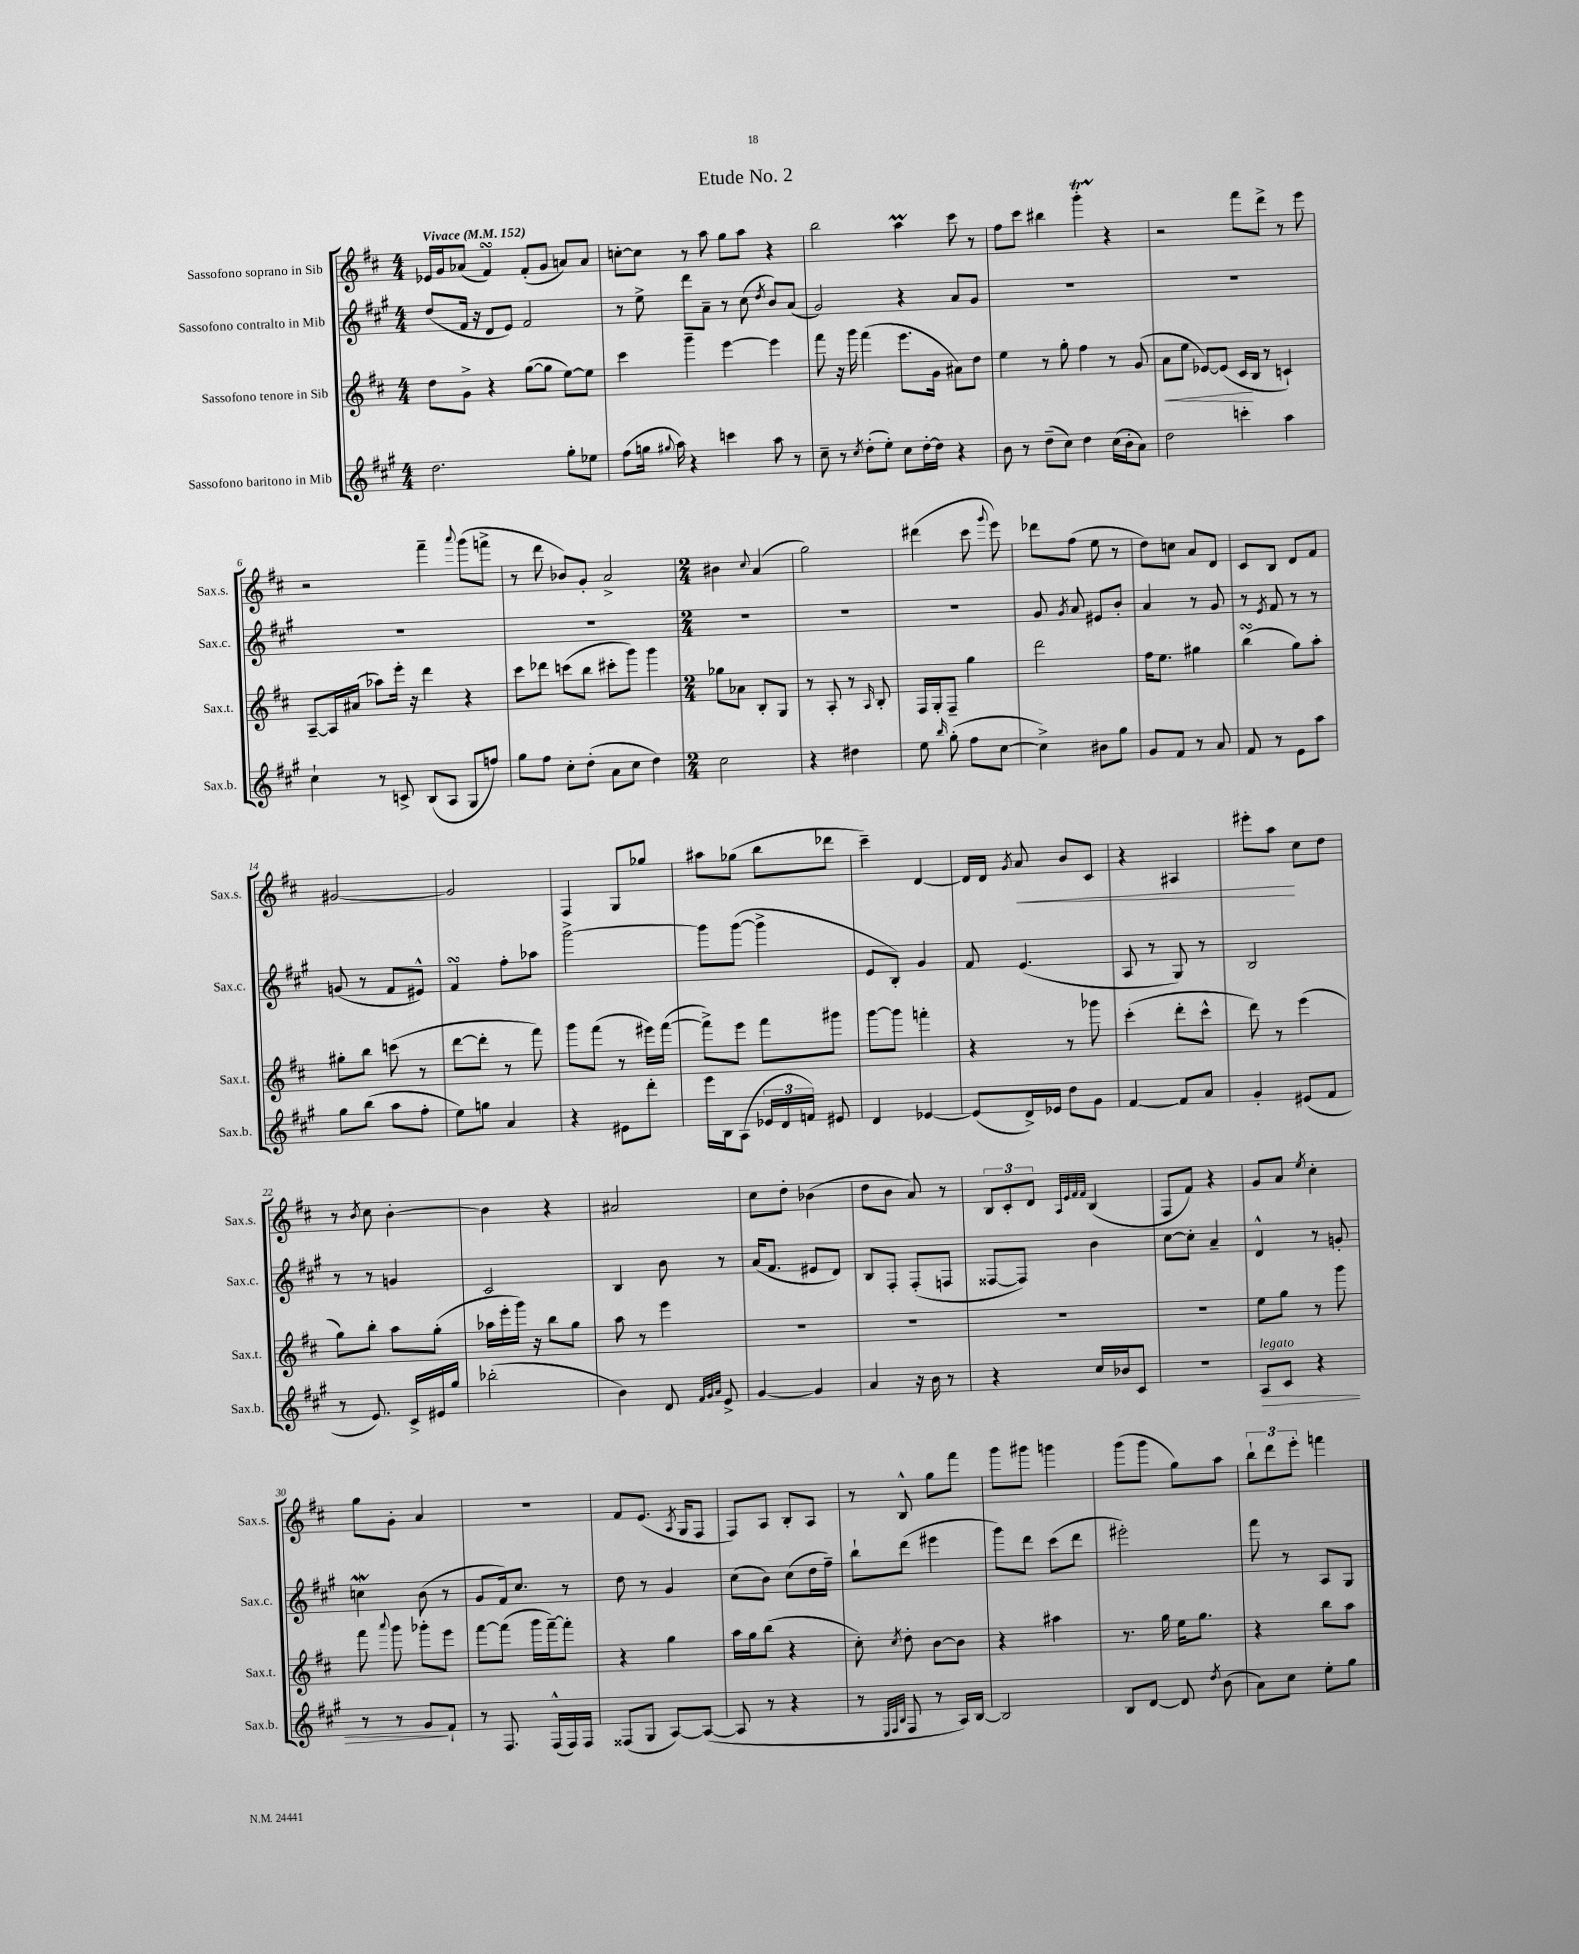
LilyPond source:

\header { title = "Etude No. 2" }
<<
\new StaffGroup <<
\new Staff = "s0" \with { instrumentName = "Sassofono soprano in Sib" shortInstrumentName = "Sax.s." } {
    \clef treble \key d \major \numericTimeSignature \time 4/4 \tempo "Vivace" 4 = 152
    \autoBeamOff ees'16[ g'16 aes'8]( fis'4\turn) fis'8[-.( g'8] a'8[) a'8] |
    c''8[~-. c''8] r8 a''8 g''8[ a''8] r4 |
    b''2 a''4\prall cis'''8 r8 |
    fis''8[ cis'''8] bis''4 g'''4-.\startTrillSpan r4\stopTrillSpan |
    r2 fis'''8[ d'''8]-> r8 e'''8 |
    r2 fis'''4-- \appoggiatura { a'''8 } g'''8[( f'''8]-> |
    r8 d'''8 bes'8[) g'8]-. a'2-> |
    \numericTimeSignature \time 2/4 bis'4 \appoggiatura { cis''8 } a'4( |
    g''2) |
    dis'''4( cis'''8 \appoggiatura { g'''8 } e'''8) |
    des'''8[ fis''8]( e''8 r8 |
    d''8[) c''8] a'8[ d'8] |
    cis'8[ b8] d'8[ fis'8] |
    gis'2~ |
    gis'2 |
    fis4 g8[ ges''8] |
    ais''8[ ges''8]( b''8[ des'''8] |
    cis'''4--) d'4~ |
    d'16[ d'16] \acciaccatura { g'8 } a'8\< b'8[ cis'8] |
    r4 ais4 |
    eis'''8[-. a''8]\! cis''8[ d''8] |
    r8 \acciaccatura { b'8 } cis''8 b'4~-. |
    b'4 r4 |
    ais'2 |
    cis''8[ d''8]-. bes'4( |
    d''8[ b'8] a'8) r8 |
    \tuplet 3/2 { b8[ cis'8-. d'8] } \grace { a32[ e'32 fis'32 fis'32] } b4( |
    fis8[ fis'8]) r4 |
    g'8[ a'8] \acciaccatura { e''8 } cis''4-. |
    g''8[ g'8]-. a'4 |
    r2 |
    fis'8[ e'8.]( \acciaccatura { a8 } g16[ fis8] |
    fis8[) a8] b8[-. a8] |
    r8 b8-^ g''8[ fis'''8] |
    g'''8[ gis'''8] g'''4 |
    g'''8[( g'''8] g''8[) a''8] |
    \tuplet 3/2 { b''8[-! d'''8 e'''8]-. } f'''4 \bar "|." |
}
\new Staff = "s1" \with { instrumentName = "Sassofono contralto in Mib" shortInstrumentName = "Sax.c." } {
    \clef treble \key a \major \numericTimeSignature \time 4/4
    \autoBeamOff d''8[( fis'16] r16 d'8[ e'8]) fis'2 |
    r8 e''8-> d'''8[ a'8]-- r8 cis''8( \acciaccatura { d''8 } b'8[) a'8]( |
    gis'2) r4 a'8[ gis'8] |
    R1 |
    R1 |
    R1 |
    R1 |
    \numericTimeSignature \time 2/4 R2 |
    R2 |
    R2 |
    gis'8 \acciaccatura { gis'8 } a'8 eis'8[ b'8]-. |
    a'4 r8 gis'8 |
    r8 \acciaccatura { e'8 } fis'8 r8 r8 |
    g'8( r8 fis'8[ eis'8]-^) |
    fis'4\turn fis''8[-. aes''8] |
    gis'''2~-> |
    gis'''8[ gis'''8]~( gis'''4-> |
    e'8[ b8]-.) gis'4 |
    fis'8 e'4.( |
    a8 r8 gis8) r8 |
    b2 |
    r8 r8 g'4 |
    cis'2 |
    b4 b'8 r8 |
    a'16[( fis'8.] eis'8[ d'8]) |
    b8[ fis8]-. fis8[-.( f8] |
    fisis8[~ fisis8]) b'4 |
    cis''8[~ cis''8]-. a'4-- |
    d'4-^ r8 g'8-. |
    c''4\mordent b'8( r8 |
    gis'8[ fis'16) cis''8.] r8 |
    d''8 r8 gis'4 |
    cis''8[( b'8]) cis''8[( d''16 fis''16]--) |
    b''8[-! d'''8]( eis'''4 |
    gis'''8[) d'''8] cis'''8[( d'''8] |
    eis'''2-.) |
    fis'''8 r8 a8[ gis8] \bar "|." |
}
\new Staff = "s2" \with { instrumentName = "Sassofono tenore in Sib" shortInstrumentName = "Sax.t." } {
    \clef treble \key d \major \numericTimeSignature \time 4/4
    \autoBeamOff d''8[ g'8]-> r4 g''8[~( g''8] e''8[~) e''8] |
    cis'''4 g'''4-- e'''4~ e'''4 |
    fis'''8 r16 g'''16 fis'''4( e'''8.[ g'16] ais'8[) d''8] |
    e''4 r8 g''8-. fis''4 r8 g'8( |
    a'8[\< e''8] ees'8[~) ees'8]( cis'16[\! b16] r8 c'4-!) |
    a8[~-- a16 ais'16]( aes''8[) e'''16]-. r16 d'''4 r4 |
    cis'''8[ des'''8] c'''8[( b''8] cis'''8[-. g'''8]) g'''4 |
    \numericTimeSignature \time 2/4 ges''8[ aes'8] b8[-. g8] |
    r8 a8-. r8 \grace { a16 } b8-. |
    fis16[ g16-. fis8]-- g''4 |
    d'''2 |
    fis''16[ e''8.] gis''4 |
    b''4\turn( g''8[) a''8]-. |
    gis''8[-. b''8] c'''8( r8 |
    d'''8[~ d'''8]-. r8 fis'''8) |
    g'''8[ fis'''8]( r8 eis'''16[) fis'''16]~( |
    fis'''8[->) e'''8] fis'''8[ gis'''8] |
    g'''8[~ g'''8] f'''4-. |
    r4 r8 ges'''8 |
    cis'''4-.( d'''8[-. cis'''8]-^ |
    d'''8) r8 e'''4( |
    g''8[) b''8]-. a''8[ g''8]-.( |
    aes''16[ e'''16-. g'''16]) r16 b''8[ g''8] |
    a''8 r8 e'''4 |
    R2 |
    R2 |
    R2 |
    R2 |
    e''8[ g''8] r8 g'''8 |
    fis'''8 \appoggiatura { a'''8 } g'''8 ges'''8[-. e'''8] |
    fis'''8[~ fis'''8]( g'''16[ fis'''16~--) fis'''8]-. |
    r4 g''4 |
    a''16[ g''16 b''8]( r4 |
    cis''8-.) \acciaccatura { cis''8 } d''8-. b'8[~ b'8] |
    r4 ais''4 |
    r8. g''16 e''16[ g''8.] |
    r4 b''8[ a''8] \bar "|." |
}
\new Staff = "s3" \with { instrumentName = "Sassofono baritono in Mib" shortInstrumentName = "Sax.b." } {
    \clef treble \key a \major \numericTimeSignature \time 4/4
    \autoBeamOff d''2. gis''8[-. ees''8] |
    fis''8[( g''16] \appoggiatura { gis''8 } a''16) r4 c'''4 a''8 r8 |
    cis''8-- r8 \acciaccatura { cis''8 } d''8[-.( e''8]-.) cis''8[ d''16~-. d''16] r4 |
    b'8 r8 d''8[--( cis''8]) d''4 cis''16[( b'16-. a'8]) |
    d''2 c'''4-. a''4 |
    cis''4-! r8 c'8-> b8[( a8] gis8[ f''8]) |
    gis''8[ fis''8] cis''8[-. d''8]-.( a'8[ cis''8] d''4) |
    \numericTimeSignature \time 2/4 cis''2 |
    r4 dis''4 |
    e''8 \grace { b''16 } gis''8-.( fis''8[ cis''8]~ |
    cis''4->) bis'8[ gis''8] |
    gis'8[ fis'8] r8 a'8 |
    fis'8 r8 e'8[ a''8] |
    gis''8[ b''8]( a''8[ fis''8]-. |
    e''8[) g''8] a'4 |
    r4 eis'8[ d'''8]-. |
    e'''16[ b16 a8]( \tuplet 3/2 { ees'16[ d'16 f'16]) } eis'8 |
    d'4 ees'4~ |
    ees'8[( d'16->) ees'16] d''8[ gis'8] |
    fis'4~ fis'8[ a'8] |
    gis'4-. eis'8[( fis'8] |
    r8 e'8.) cis'16[-> eis'16 gis''16] |
    bes''2-.( |
    b'4) d'8 \grace { fis'32[ gis'32 a'32] } e'8-> |
    gis'4~ gis'4 |
    a'4 r16 b'16 r8 |
    r4 cis''16[ bes'16 cis'8] |
    r2 |
    a8[\>^\markup { \italic "legato" } cis'8] r4 |
    r8 r8 gis'8[\! fis'8]-! |
    r8 fis8. fis16[-^( fis16) fis16] |
    fisis8[( gis8] a8[~) a8]~( |
    a8 r8 r4 |
    r8 \grace { e32[ fis32 b32] } fis8 r8 a16[) b16]~ |
    b2 |
    b8[ d'8]~ d'8 \acciaccatura { d''8 } b'8( |
    a'8[) cis''8] e''8[-. gis''8] \bar "|." |
}
>>
>>
